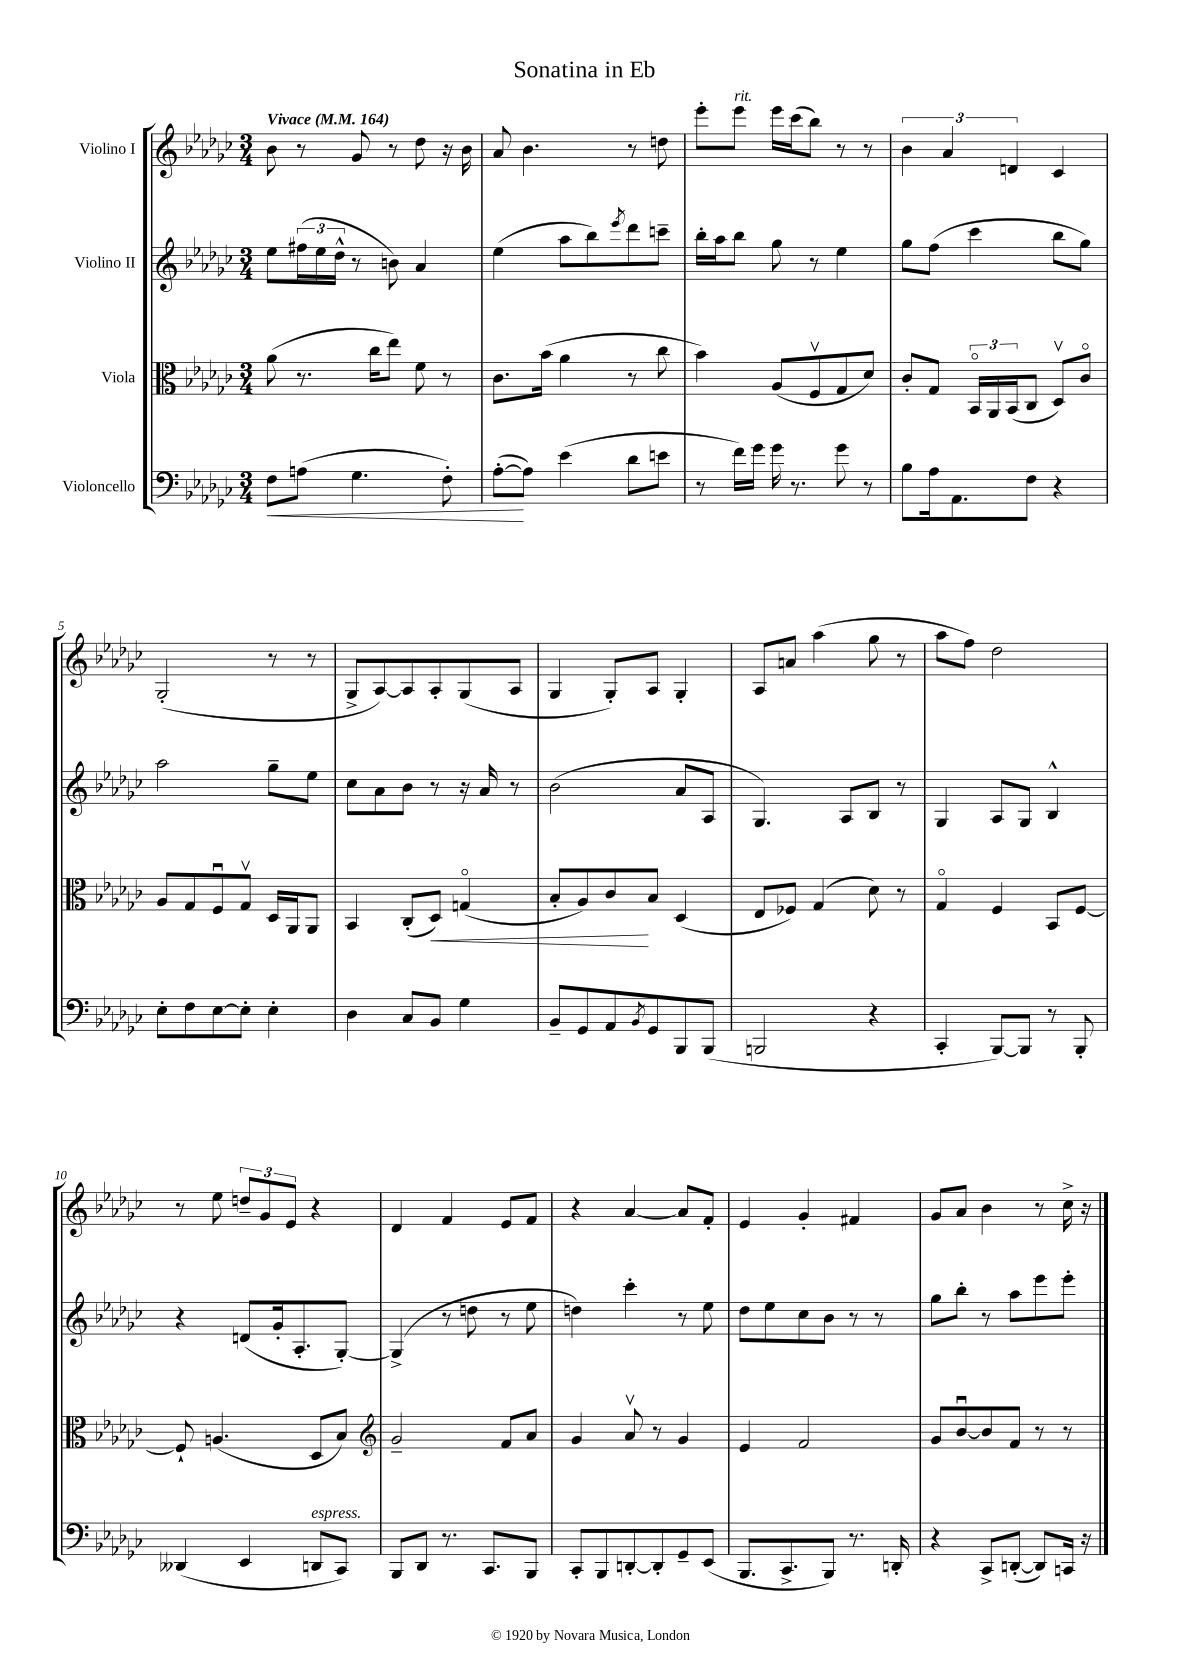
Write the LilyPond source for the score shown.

\header { title = "Sonatina in Eb" }
<<
\new StaffGroup <<
\new Staff = "s0" \with { instrumentName = "Violino I" } {
    \clef treble \key ges \major \numericTimeSignature \time 3/4 \tempo "Vivace" 4 = 164
    bes'8 r8 ges'8 r8 des''8 r16 bes'16 |
    aes'8 bes'4. r8 d''8 |
    ees'''8-. ees'''8^\markup { \italic "rit." } ees'''16 ces'''16( bes''8) r8 r8 |
    \tuplet 3/2 { bes'4 aes'4 d'4 } ces'4 |
    ges2-.( r8 r8 |
    ges8-> aes8~) aes8 aes8-. ges8( aes8 |
    ges4 ges8-.) aes8 ges4-. |
    aes8 a'8 aes''4( ges''8 r8 |
    aes''8 f''8) des''2 |
    r8 ees''8 \tuplet 3/2 { d''8-- ges'8 ees'8 } r4 |
    des'4 f'4 ees'8 f'8 |
    r4 aes'4~ aes'8 f'8-. |
    ees'4 ges'4-. fis'4 |
    ges'8 aes'8 bes'4 r8 ces''16-> r16 \bar "|." |
}
\new Staff = "s1" \with { instrumentName = "Violino II" } {
    \clef treble \key ges \major \numericTimeSignature \time 3/4
    ees''8 \tuplet 3/2 { fis''16( ees''16 des''16-^ } r8 b'8) aes'4 |
    ees''4( aes''8 bes''8) \acciaccatura { ees'''8 } des'''8 c'''8-- |
    bes''16-. aes''16 bes''8 ges''8 r8 ees''4 |
    ges''8 f''8( ces'''4 bes''8 ges''8) |
    aes''2 ges''8-- ees''8 |
    ces''8 aes'8 bes'8 r8 r16 aes'16 r8 |
    bes'2( aes'8 aes8 |
    ges4.) aes8 bes8 r8 |
    ges4 aes8 ges8 bes4-^ |
    r4 d'8( ges'16-. aes8.-. ges8~-.) |
    ges4->( r8 d''8 r8 ees''8 |
    d''4) ces'''4-. r8 ees''8 |
    des''8 ees''8 ces''8 bes'8 r8 r8 |
    ges''8 bes''8-. r8 aes''8 ees'''8 ees'''8-. \bar "|." |
}
\new Staff = "s2" \with { instrumentName = "Viola" } {
    \clef alto \key ges \major \numericTimeSignature \time 3/4
    aes'8( r8. ces''16 ees''8) f'8 r8 |
    ces'8. bes'16( aes'4 r8 ces''8 |
    bes'4) aes8( f8\upbow ges8 des'8) |
    ces'8-. ges8 \tuplet 3/2 { bes,16\flageolet aes,16 bes,16( } ces8 des8\upbow) ces'8\flageolet |
    aes8 ges8 f8\downbow ges8\upbow des16 aes,16 aes,8 |
    bes,4 ces8-.( des8\<) g4\flageolet( |
    bes8-. aes8) ces'8\! bes8 des4( |
    ees8 fes8) ges4( des'8) r8 |
    ges4\flageolet f4 bes,8 f8~ |
    f8-! a4.( des8 bes8) |
    \clef treble ges'2-- f'8 aes'8 |
    ges'4 aes'8\upbow r8 ges'4 |
    ees'4 f'2 |
    ges'8 bes'8~\downbow bes'8 f'8 r8 r8 \bar "|." |
}
\new Staff = "s3" \with { instrumentName = "Violoncello" } {
    \clef bass \key ges \major \numericTimeSignature \time 3/4
    f8\< a8( ges4. f8-.) |
    aes8~-.\!( aes8) ees'4( des'8 e'8 |
    r8 f'16) ges'16 ges'16 r8. ges'8 r8 |
    bes8 aes16 aes,8. f8 r4 |
    ees8-. f8 ees8~ ees8-. ees4-. |
    des4 ces8 bes,8 ges4 |
    bes,8-- ges,8 aes,8 \acciaccatura { bes,8 } ges,8 bes,,8 bes,,8( |
    b,,2 r4 |
    ces,4-. bes,,8~) bes,,8 r8 bes,,8-. |
    deses,4( ees,4 d,8^\markup { \italic "espress." } ces,8) |
    bes,,8 des,8 r8. ces,8. bes,,8 |
    ces,8-. bes,,8 d,8~-. d,8-. ges,8-- ees,8( |
    bes,,8. ces,8.-> bes,,8) r8. d,16-. |
    r4 ces,8-> d,8~-.( d,8) c,16 r16 \bar "|." |
}
>>
>>
